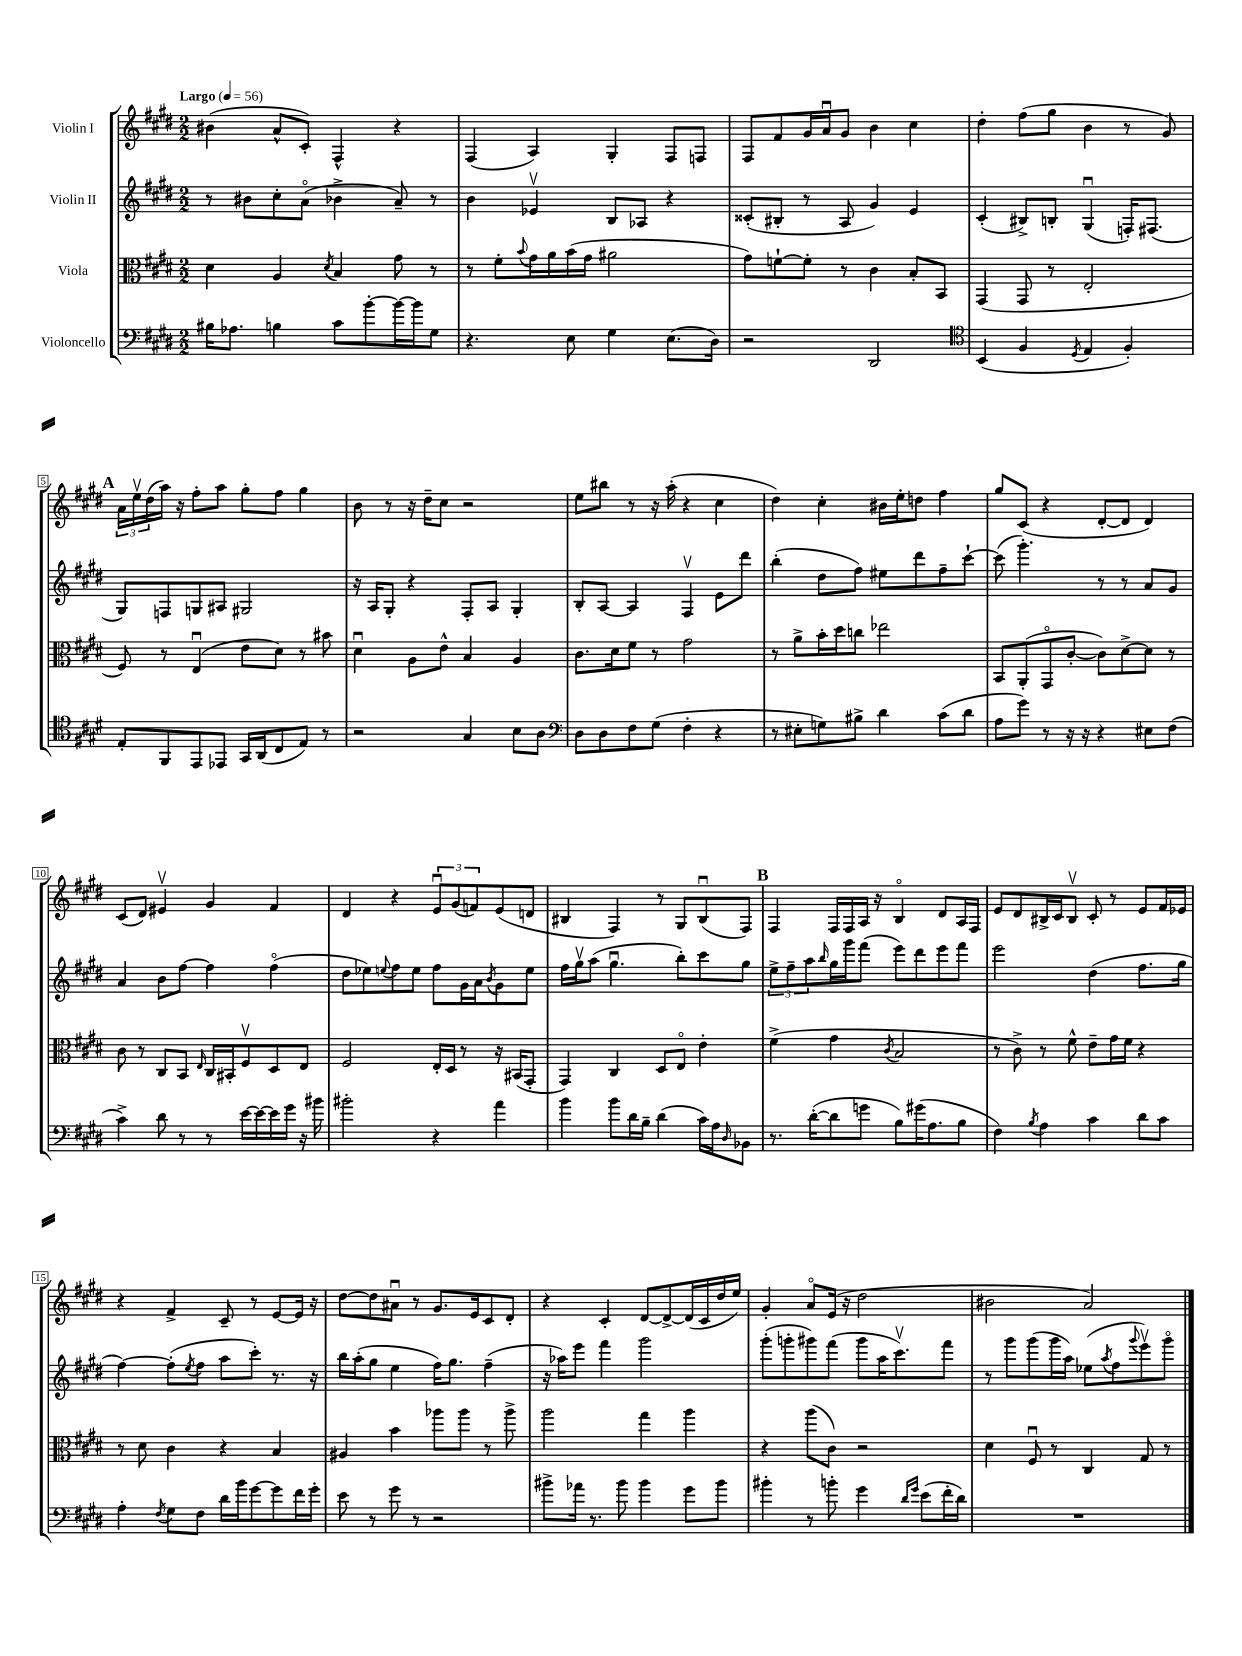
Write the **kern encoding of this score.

**kern	**kern	**kern	**kern
*staff4	*staff3	*staff2	*staff1
*clefF4	*clefC3	*clefG2	*clefG2
*k[f#c#g#d#]	*k[f#c#g#d#]	*k[f#c#g#d#]	*k[f#c#g#d#]
*M2/2	*M2/2	*M2/2	*M2/2
*MM56	*MM56	*MM56	*MM56
16B#\LK	4d#\	8r	(4b#\
8.A-\J	.	.	.
.	.	8b#\L	.
4B\	4A/	8cc#'\	8a^^/L
.	.	(8ao\J	8c#'/J)
.	8qd#/	.	.
8c#\L	4B/	4b-^\	4F#^^/
[8b'\	.	.	.
16b\_L	8g#\	8a~/)	4r
16b\]J	.	.	.
8G#\J	8r	8r	.
=	=	=	=
4.r	8r	4b\	(4F#/
.	8f#'\L	.	.
.	8qqb/	.	.
.	16g#\L	4e-v/	4A/)
.	16a\	.	.
8E\	(16b\	.	.
.	16g#\JJ	.	.
4G#\	2a#\	8B/L	4G#'/
.	.	8A-/J	.
(8.E\L	.	4r	8F#/L
.	.	.	8F/J
16D#\Jk)	.	.	.
=	=	=	=
2r	8g#\L)	(8c##'/L	8F#/L
.	[8f`\	8B#'/J	8f#/
.	8f'\]J	8r	16g#/L
.	.	.	16au/J
.	8r	8A/	8g#/J
2DD#/	4c#\	4g#/)	4b\
.	8B'/L	4e/	4cc#\
.	8BB/J	.	.
=	=	=	=
*clefC4	*	*	*
(4BB/	(4GG#/	(4c#'/	4dd#'\
4F#/	8GG#/	8B#^/L)	(8ff#\L
.	8r	8B'/J	8gg#\J
8qD#/	.	.	.
4E/	2E'/	(4G#u/	4b\
4F#'/)	.	16F'/LK)	8r
.	.	(8.F#/J	.
.	.	.	8g#/)
=	=	=	=
8E'/L	8F#/)	8G#/L)	24a\LL
.	.	.	24eev\
.	.	.	(24dd#\
8FF#/	8r	8F/	16aa\JJ)
.	.	.	16r
8EE/	(4Eu/	8G/	8ff#'\L
8EE-/J	.	8A#/J	8aa\J
16GG#/LL	8e\L	2G#/	8gg#'\L
(16AA/J	.	.	.
8C#/	8d#\J)	.	8ff#\J
8E/J)	8r	.	4gg#\
8r	8b#\	.	.
=	=	=	=
2r	4d#u\	16r	8b\
.	.	16A/LK	.
.	.	8G#'/J	8r
.	8A\L	4r	16r
.	.	.	16dd#~\LK
.	8e^^\J	.	8cc#\J
4G#/	4B/	8F#'/L	2r
.	.	8A/J	.
8B\L	4A/	4G#'/	.
8A\J	.	.	.
=	=	=	=
*clefF4	*	*	*
8D#\L	8.c#\L	8B'/L	8ee\L
8D#\	.	[8A/J	8bb#\J
.	16d#\k	.	.
8F#\	8f#\J	4A/]	8r
(8G#\J	8r	.	16r
.	.	.	(16aa'\
4F#'\	2g#\	4F#v/	4r
4r	.	8e\L	4cc#\
.	.	8ddd#\J	.
=	=	=	=
8r	8r	(4bb'\	4dd#\)
8E#'\L	8a^\L	.	.
8G\)	16b'\L	8dd#\L	4cc#'\
.	16dd#\J	.	.
8B#^\J	8cc\J	8ff#\J)	.
4d#\	2ee-\	8ee#\L	16b#\LL
.	.	.	16ee'\J
.	.	8ddd#\	8dd\J
(8c#\L	.	8ff#~\	4ff#\
8d#\J	.	[8ccc#`\J	.
=	=	=	=
8A\L	8BB/L	(8ccc#\]	8gg#/L
8g#\J)	(8AA'/	4.ggg#'\)	(8c#/J
8r	8GG#o/	.	4r
16r	[8c#'/J	.	.
16r	.	.	.
4r	8c#\]L)	8r	[8d#'/L
.	[8d#^\	8r	8d#/]J
8E#\L	8d#\]J	8a/L	4d#/)
(8F#\J	8r	8g#/J	.
=	=	=	=
4c#^\)	8c#\	4a/	(8c#/L
.	8r	.	8d#/J)
8d#\	8C#/L	8b\L	4e#v/
8r	8BB/J	[8ff#\J	.
.	16qqE/	.	.
8r	16C#/LL	4ff#\]	4g#/
.	16BB#'/J	.	.
[16e\LL	8F#v/	.	.
16e\_	.	.	.
16e\]	8D#/	(4ff#o\	4f#/
16g#\JJ	.	.	.
16r	8E/J	.	.
16b#\	.	.	.
=	=	=	=
2b#'\	2F#/	8dd#\L	4d#/
.	.	8ee-\)	.
.	.	8qqee/	.
.	.	8ff#\	4r
.	.	8ee\J	.
4r	16E'/LL	8ff#\L	12eu/L
.	16D#/JJ	.	.
.	.	.	(12g#/
.	8r	16g#\L	.
.	.	.	12f/)
.	.	16a\J	.
.	.	8qb/	.
4a\	16r	8g#\	(8e/
.	(16BB#/LK	.	.
.	8GG#'/J	8ee\J	8d/J
=	=	=	=
4b\	4GG#/)	16ff#\LL	4B#/
.	.	16gg#v\J	.
.	.	(8aa\J	.
8b\L	4C#/	4.gg#u\	4F#/)
16d#\L	.	.	.
16B~\JJ	.	.	.
(4d#\	8D#/L	.	8r
.	8Eo/J	8bb'\L)	8G#/L
16c#\LL)	4e'\	8ccc#\	(8B#u/
16A\J	.	.	.
16qqD#/	.	.	.
8BB-\J	.	8gg#\J	8F#/J)
=	=	=	=
8.r	(4f#^\	12ee^\L	4F#/
.	.	12ff#~\	.
.	.	12aa\	.
([16d#'\LK	.	.	.
.	.	16qqbb/	.
8d#\]	4g#\	16gg#\L	16F#/LL
.	.	16ggg#\J	16F#/
8g\J	.	(8fff#\J	16A/JJ
.	.	.	16r
.	8qc#/	.	.
8B\L)	2B/	8eee\L)	4Bo/
(16g#\K	.	8ddd#\	.
8.A\	.	.	.
.	.	8eee\	8d#/L
8B\J	.	8fff#\J	16A/L
.	.	.	16F#/JJ
=	=	=	=
4F#\)	8r	2eee\	8e/L
.	8c#^\)	.	8d#/
8qB/	.	.	.
4A\	8r	.	16B#^/L
.	.	.	16c#/J
.	8f#^^\	.	8B#v/J
4c#\	8e~\L	(4dd#\	8c#'/
.	16g#\L	.	8r
.	16f#\JJ	.	.
8d#\L	4r	8.ff#\L	8e/L
8c#\J	.	.	16f#/L
.	.	16gg#\Jk	16e-/JJ
=	=	=	=
4A'\	8r	[4ff#\)	4r
.	8d#\	.	.
8qF#/	.	.	.
8G#\L	4c#\	(8ff#'\]L	4f#^/
.	.	8qee/	.
8F#\J	.	8ff#\J	.
16d#\LL	4r	8aa\L	8c#~/
16b\J	.	.	.
[8g#\	.	8ccc#'\J)	8r
8g#\]	4B/	8.r	[8e/L
16f#\L	.	.	16e/]Jk
16g#'\JJ	.	16r	16r
=	=	=	=
8e\	4A#/	16bb\LL	[8dd#\L
.	.	(16aa'\J	.
8r	.	8gg#\J	8dd#\]
8g#\	4b\	4ee\	8a#u\J
8r	.	.	8r
2r	8aa-\L	16ff#\LK)	8.g#/L
.	.	8.gg#\J	.
.	8aa-\J	.	.
.	.	.	16e/k
.	8r	(4ff#~\	8c#/
.	8aa-^\	.	8d#'/J
=	=	=	=
8b#^\L	2aa\	16r	4r
.	.	16aa-\LK)	.
16a-\Jk	.	8eee\J	.
8.r	.	.	.
.	.	4fff#\	4c#'/
8b#\	.	.	.
4b#\	4gg#\	2ggg#\	[8d#/L
.	.	.	8d#^/_
8g#\L	4aa\	.	(16d#/]L
.	.	.	16c#/
8b#\J	.	.	16dd#/
.	.	.	16ee/JJ)
=	=	=	=
4b#'\	4r	(8ggg#'\L	4g#'/
.	.	8ggg'\	.
8r	(8aa\L	8ggg#\)	8ao/L
8b'\	8c#\J)	(8fff#\J	(16e/Jk
.	.	.	16r
4g#\	2r	8ggg#\L	2dd#\
.	.	16aa\K	.
.	.	8.ccc#v\)	.
16qqd#/LL	.	.	.
16qqg#/JJ	.	.	.
(8e\L	.	.	.
16f#'\L	.	8fff#\J	.
16d#\JJ)	.	.	.
=	=	=	=
1r	4d#\	8r	2b#\
.	.	8ggg#\L	.
.	8F#u/	(8ggg#\	.
.	8r	16ggg#\L	.
.	.	16aa\JJ)	.
.	4C#/	(8ee-\L	2a/)
.	.	8qaa/	.
.	.	8ff#\	.
.	.	8qqggg#/	.
.	8G#/	8eeev\)	.
.	8r	8ggg#o\J	.
==	==	==	==
*-	*-	*-	*-
